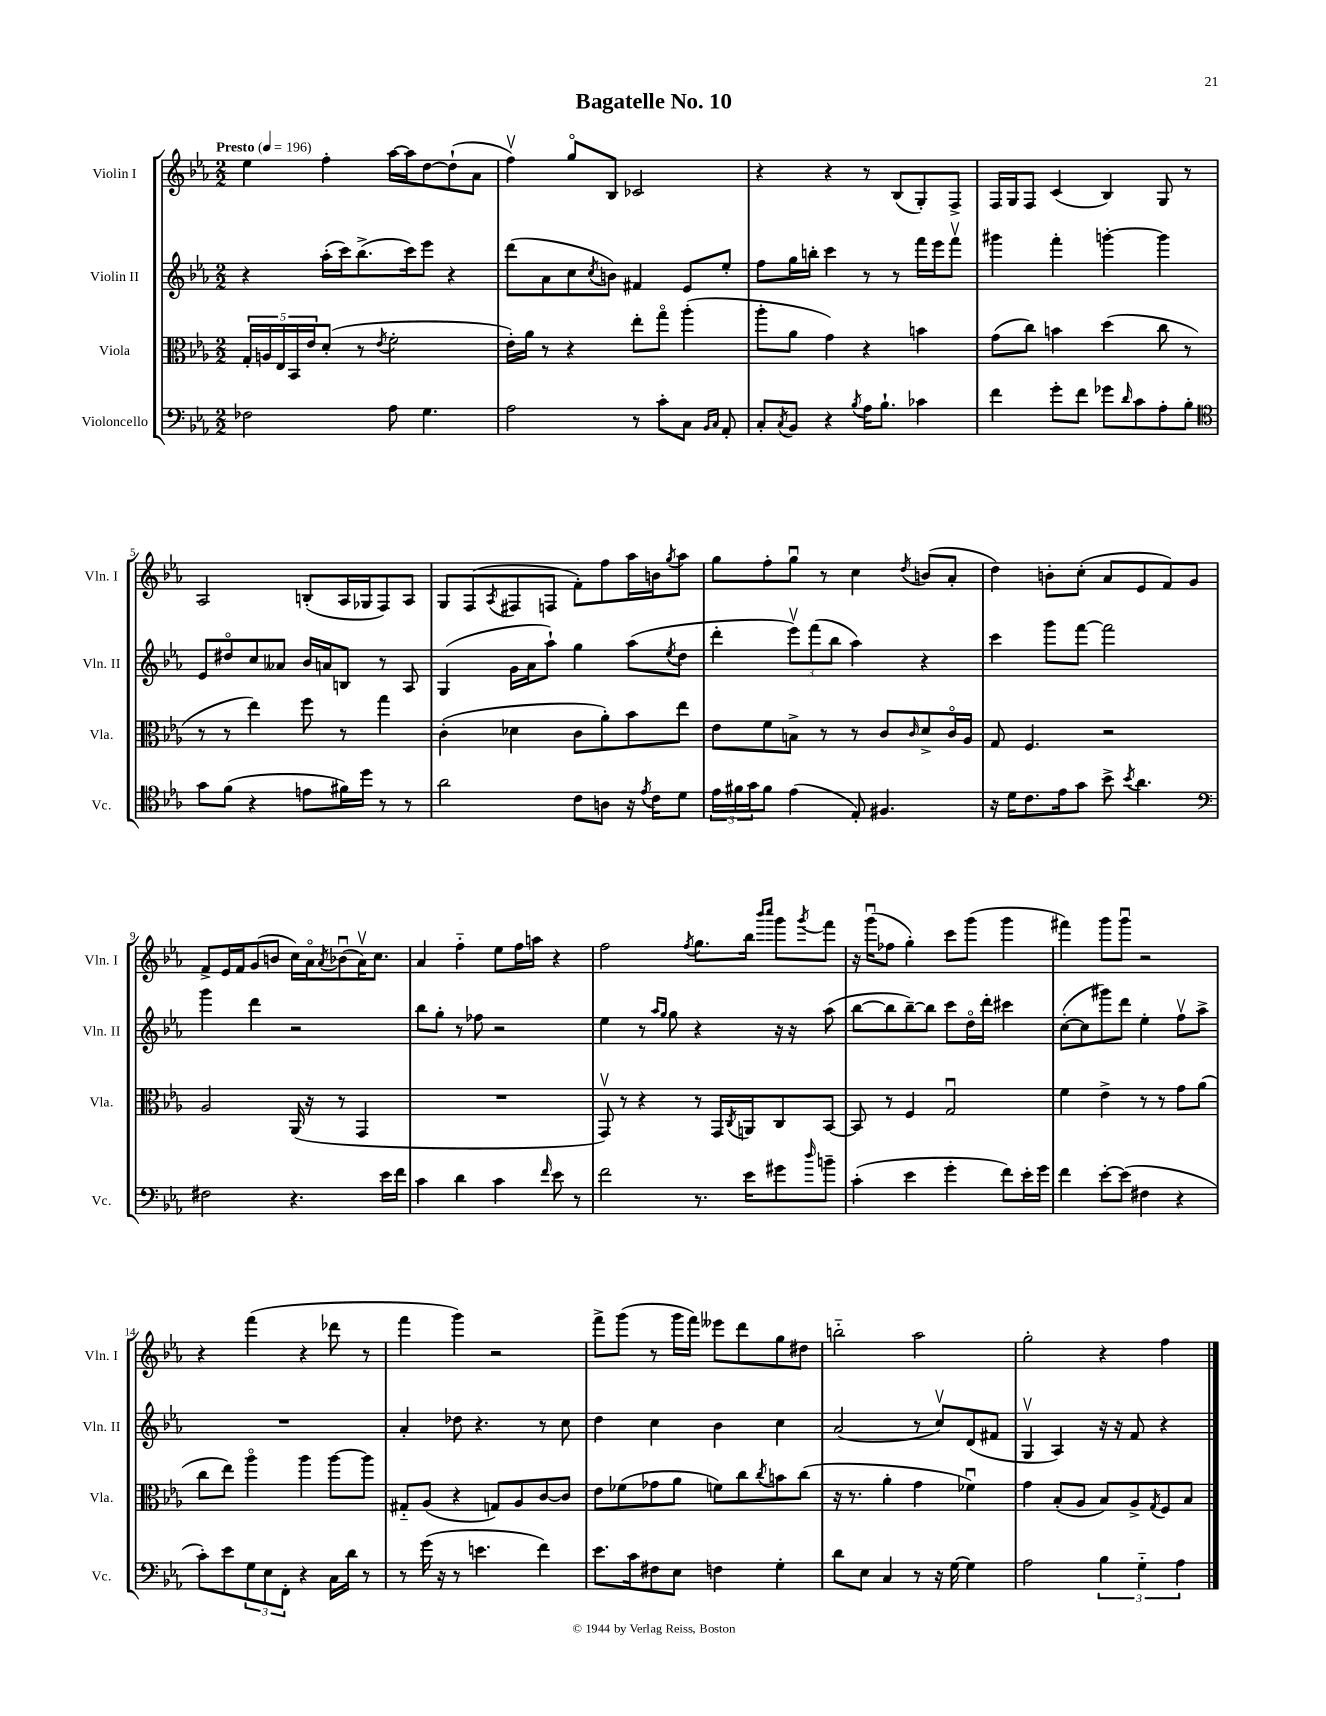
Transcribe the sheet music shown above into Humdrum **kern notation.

**kern	**kern	**kern	**kern
*part4	*part3	*part2	*part1
*staff4	*staff3	*staff2	*staff1
*I"Violoncello	*I"Viola	*I"Violin II	*I"Violin I
*I'Vc.	*I'Vla.	*I'Vln. II	*I'Vln. I
*clefF4	*clefC3	*clefG2	*clefG2
*k[b-e-a-]	*k[b-e-a-]	*k[b-e-a-]	*k[b-e-a-]
*M2/2	*M2/2	*M2/2	*M2/2
*MM196	*MM196	*MM196	*MM196
=1	=1	=1	=1
!	!	!	!LO:TX:a:B:t=Presto
2F-X\	20G'/LL	4r	4ee-\
.	20An/	.	.
.	20E-/	.	.
.	20BB-/	.	.
.	20e-/J	.	.
.	(8d'/J	(16aa-'\LL	4ff'\
.	.	16ccc\J)	.
.	8r	(8.bb-^\	.
.	8qe-/	.	.
8A-\	2f'\	.	[16aa-\LL
.	.	16ccc\k)	16aa-\J]
4.G\	.	8eee-\J	[8dd\
.	.	4r	(8dd`\]
.	.	.	8a-\J
=2	=2	=2	=2
2A-\	16e-'\LL)	(8ddd\L	4ffv\)
.	16a-\JJ	.	.
.	8r	8a-\	.
.	4r	8cc\	8gg/L
.	.	8qcc/	.
.	.	8bn\J)	8B-/J
8r	8ee-'\L	4f#X/	2c-X/
8c'\L	8gg\J	.	.
8C\J	(4aa-'\	8e-/L	.
16qqBB-/LL	.	.	.
16qqC/JJ	.	.	.
8AA-'/	.	8ee-'/J	.
=3	=3	=3	=3
8C'/L	8aa-'\L	8ff\L	4r
8qC/	.	.	.
8BB-/J	8a-\J	16gg\L	.
.	.	16bbn'\JJ	.
4r	4g\)	4ccc\	4r
8qB-/	.	.	.
16A-\KL	4r	8r	8r
8.B-`\J	.	.	.
.	.	8r	(8B-/L
4c-X\	4bn\	16fff\LL	8G'/)
.	.	16eee-\J	.
.	.	8fffv\J	8F^/J
=4	=4	=4	=4
4f\	(8g\L	4ggg#X\	16F/LL
.	.	.	16G/J
.	8cc\J)	.	8F/J
8g'\L	4bn\	4fff'\	(4c/
8f\J	.	.	.
8g-X\L	(4dd\	[4gggn'\	4B-/)
16qqd/	.	.	.
8c\	.	.	.
8A-'\	8cc\	4ggg\]	8G/
8B-'\J	8r	.	8r
!!LO:LB:g=z
=5	=5	=5	=5
*clefC4	*	*	*
8g\L	8r	8e-/L	2A-/
(8f\J	8r	8dd#X/	.
4r	4ee-\)	8cc/	.
.	.	8a--X/J	.
8en\L	8ff\	16b-/LL	(8Bn'/L
.	.	16an/J	.
16f#X\L)	8r	8Bn/J	16A-/L
16dd\JJ	.	.	16G-X/J
8r	4gg\	8r	8F/)
8r	.	8A-/	8A-/J
=6	=6	=6	=6
2a-\	(4c'\	(4G/	8G/L
.	.	.	(8F/
.	.	.	8qA-/
.	4d-X\	16g\LL	8F#X/
.	.	16a-\J	.
.	.	8aa-`\J)	8Fn/J
8c\L	8c\L	4gg\	8f'\L)
8An\J	8a-'\)	.	8ff\
16r	8b-\	(8aa-\L	16aa-\L
8qe-/	.	.	.
16c\KL	.	.	16bn\J
.	.	8qee-/	8qgg/
8d\J	8ee-\J	8dd\J	8aa-\J
=7	=7	=7	=7
24e-\LL	8e-\L	4ddd'\	8gg\L
24f#X\	.	.	.
24g\J	.	.	.
8f#\J	8f\	.	8ff'\
(4e-\	8Bn^\J	12eee-v\L)	8ggu\J
.	.	(12fff\	.
.	8r	.	8r
.	.	12bb-\J	.
8E-'/)	8r	4aa-\)	4cc\
4.F#X/	8c/L	.	.
.	16qqc/	.	8qdd/
.	8d^/	4r	(8bn/L
.	16c/L	.	8a-'/J
.	16A-/JJ	.	.
=8	=8	=8	=8
16r	8G/	4ccc\	4dd\)
16d\KL	.	.	.
8.c\	4.F/	.	.
.	.	8ggg\L	8bn'\L
16e-\k	.	.	.
8g\J	.	[8fff\J	(8cc'\J
8b-^\	2r	2fff\]	8a-/L
8qb-/	.	.	.
4.a-\	.	.	8e-/
.	.	.	8f/)
.	.	.	8g/J
!!LO:LB:g=z
=9	=9	=9	=9
*clefF4	*	*	*
2F#X\	2A-/	4ggg\	8f^/L
.	.	.	16e-/L
.	.	.	16f/J
.	.	4ddd\	(8g/
.	.	.	8bn/J
4.r	(16AA-/	2r	16cc\LL)
.	16r	.	16a-\J
.	.	.	8qa-/
.	8r	.	(8b-Xu\
.	4GG/	.	16a-v\K)
.	.	.	8.cc\J
16e-\LL	.	.	.
16f\JJ	.	.	.
=10	=10	=10	=10
4c\	1r	8bb-\L	4a-/
.	.	8gg'\J	.
4d\	.	8r	4ff\
.	.	8ff-X\	.
4c\	.	2r	8ee-\L
.	.	.	16ff\L
.	.	.	16aan\JJ
16qqf/	.	.	.
8e-\	.	.	4r
8r	.	.	.
=11	=11	=11	=11
2f\	8GGv/)	4ee-\	2ff\
.	8r	.	.
.	4r	8r	.
.	.	16qqaa-/LL	.
.	.	16qqgg/JJ	.
.	.	8gg\	.
.	.	.	8qff/
8.r	8r	4r	8.gg\L
.	16GG/LL	.	.
.	8qC/	.	.
16e-\KL	16AAn/J	.	16bb-\Jk
.	.	.	16qqbbb-/LL
.	.	.	16qqcccc/JJ
8g#X\	8C/	16r	8ggg\L
.	.	16r	.
16qqdd/	.	.	8qggg/
8bn~\J	[8BB-/J	(8aa-\	8fff\J
=12	=12	=12	=12
(4c'\	8BB-/]	[8bb-\L	16r
.	.	.	(16gggu\KL
.	8r	8bb-\]	8ff-X\J
4e-\	4F/	[8bb-~\)	4gg'\)
.	.	8bb-\J]	.
4g'\	2Gu/	8ccc\L	8ccc\L
.	.	16dd\L	(8ggg\J
.	.	16ddd'\JJ	.
8f\L)	.	4ccc#X\	4ggg\
16e-'\L	.	.	.
16g\JJ	.	.	.
=13	=13	=13	=13
4f\	4f\	([8cc'\L	4fff#X\)
.	.	8cc\]	.
[8e-'\L	4e-^\	8ggg#X\)	8ggg\L
(8e-\J]	.	8ddd\J	8gggu\J
4F#X\	8r	4ee-'\	2r
.	8r	.	.
4r	8g\L	8ffv\L	.
.	(8a-\J	8aa-^\J	.
!!LO:LB:g=z
=14	=14	=14	=14
8c'\L)	8cc\L	1r	4r
8e-\	8ee-\J)	.	.
12G\	4aa-\	.	(4fff\
12E-\	.	.	.
12FF'\J	.	.	.
4r	4aa-\	.	4r
16C\LL	[8aa-\L	.	8ddd-X\
16d\JJ	.	.	.
8r	8aa-\J]	.	8r
=15	=15	=15	=15
8r	8G#X/L	4a-'/	4fff\
(16g\	(8A-/J	.	.
16r	.	.	.
8r	4r	8dd-X\	4ggg\)
4.en\	.	4.r	.
.	8Gn/L)	.	2r
.	8A-/	.	.
4f\)	[8c/	8r	.
.	8c/J]	8cc\	.
=16	=16	=16	=16
8.e-\L	8e-\L	4dd\	8fff^\L
.	(8f-X\	.	(8ggg\J
16c\k	.	.	.
8F#X\	8g-X\	4cc\	8r
8E-\J	8a-\J	.	16ggg\LL
.	.	.	16fff\JJ)
4Fn\	8fn\L)	4b-\	8eee--X\L
.	8cc\	.	8ddd\
.	8qcc/	.	.
4G'\	8bn\	4cc\	8gg\
.	(8cc\J	.	8dd#X\J
=17	=17	=17	=17
8d\L	16r	(2a-/	2bbn\
.	8.r	.	.
8E-\J	.	.	.
4C/	4a-'\	.	.
8r	4g\	8r	2aa-\
16r	.	8ccv/L)	.
[16G\	.	.	.
4G\]	4f-Xu\)	(8d/	.
.	.	8f#X/J	.
=18	=18	=18	=18
2A-\	4g\	4Gv/	2gg'\
.	(8B-'/L	4A-/)	.
.	8A-/J	.	.
6B-\	8B-/L)	16r	4r
.	.	16r	.
.	8A-^/	8f/	.
6G\	.	.	.
.	8qG/	.	.
.	8F/	4r	4ff\
6A-\	.	.	.
.	8B-/J	.	.
==	==	==	==
*-	*-	*-	*-
